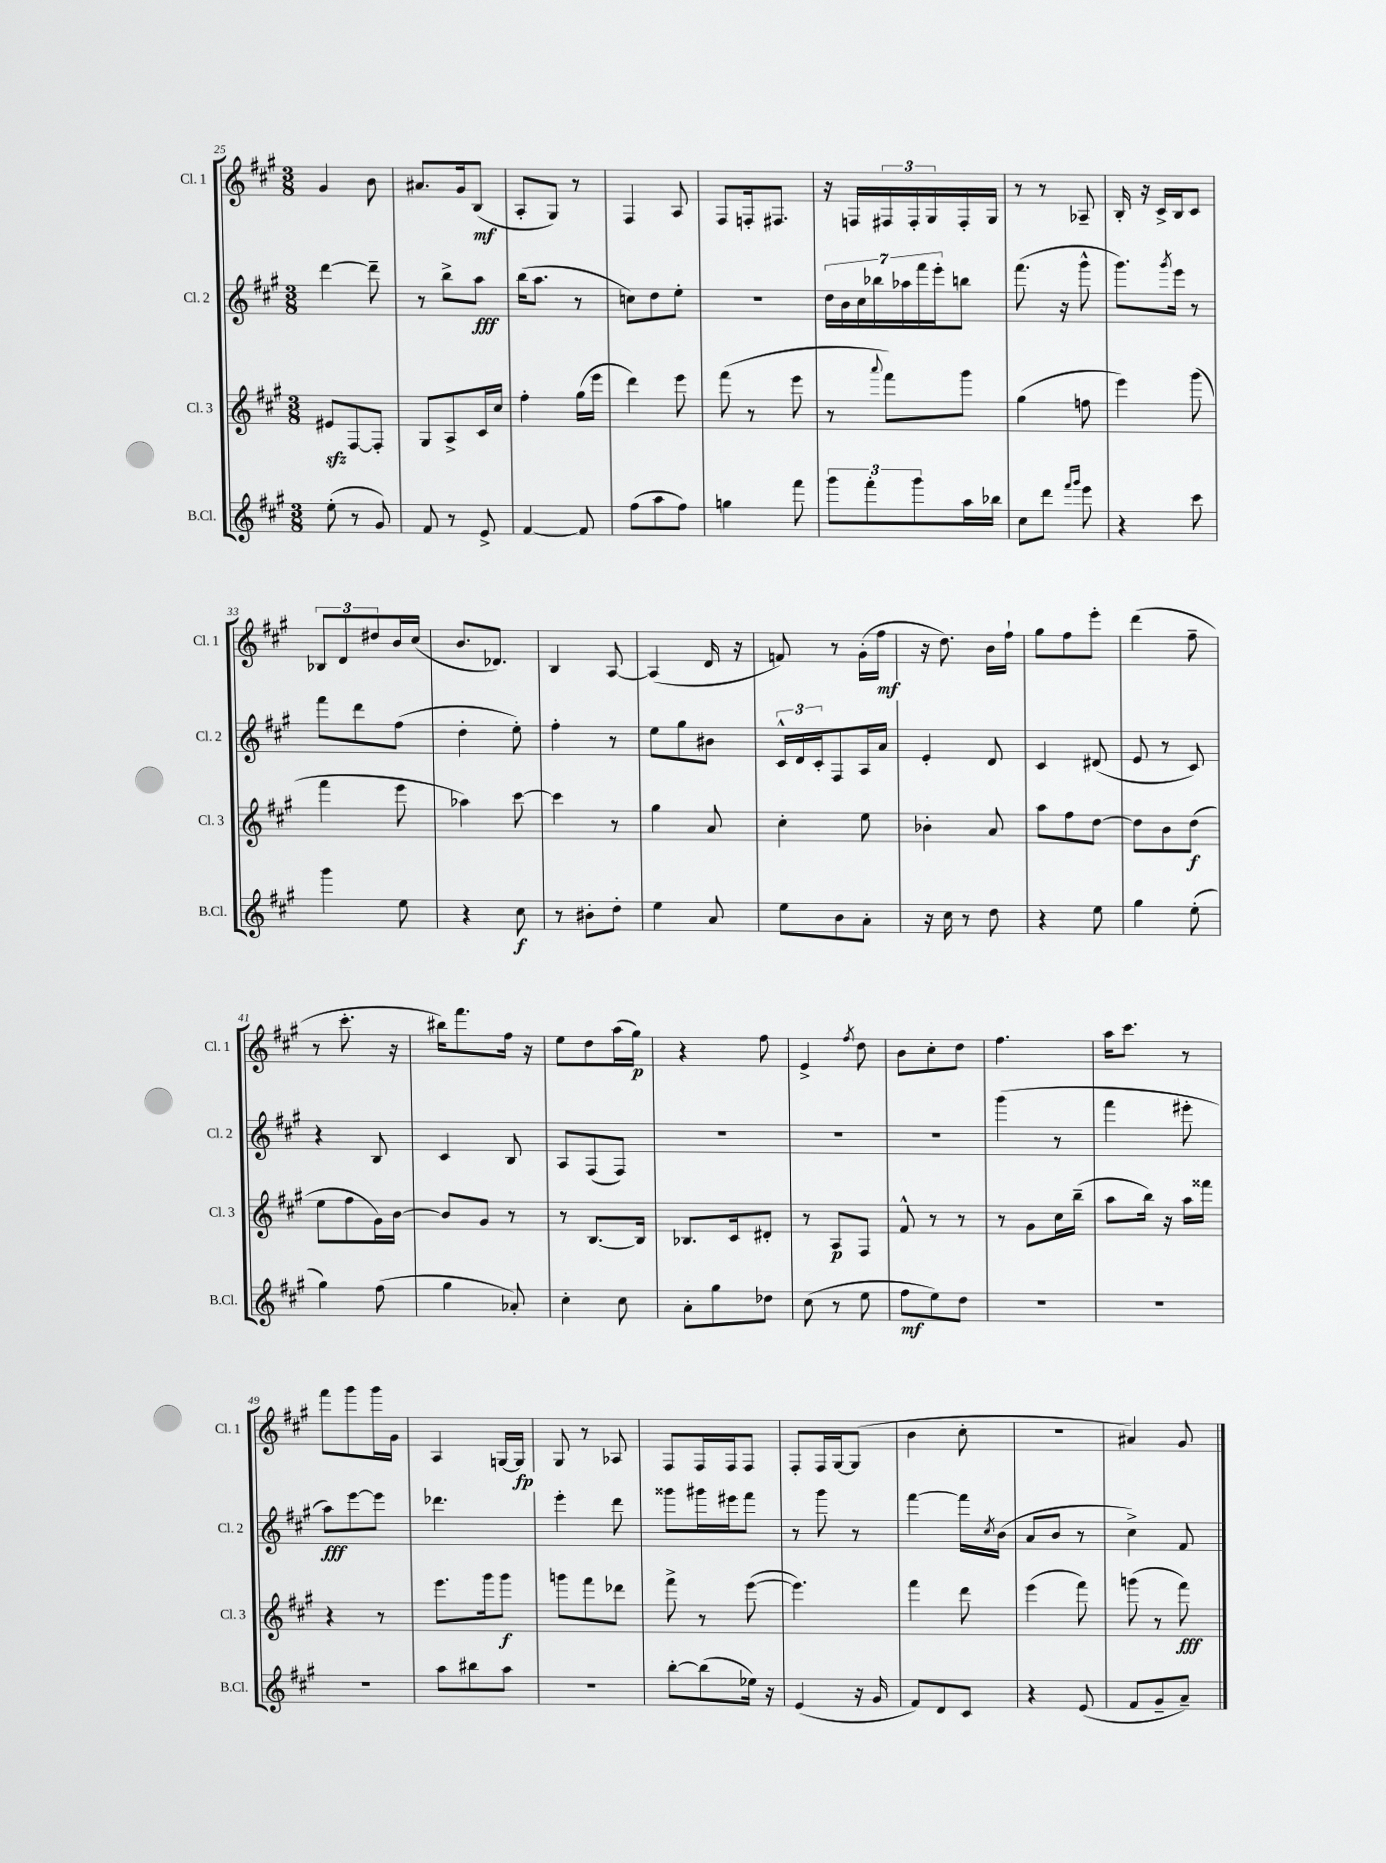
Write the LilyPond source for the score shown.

<<
\new StaffGroup <<
\new Staff = "s0" \with { instrumentName = "Cl. 1" shortInstrumentName = "Cl. 1" } {
    \clef treble \key a \major \numericTimeSignature \time 3/8
    gis'4 b'8 |
    ais'8. gis'16 b8\mf( |
    a8-. gis8) r8 |
    fis4 a8 |
    fis8 f16-. fis8. |
    r16 f16 \tuplet 3/2 { fis16 fis16-. gis16 } fis16-. gis16 |
    r8 r8 aes8-- |
    b16-. r16 cis'16-> b16 cis'8 |
    \tuplet 3/2 { bes8 d'8 dis''8 } b'16 cis''16( |
    b'8. des'8.) |
    b4 a8~ |
    a4( d'16 r16 |
    f'8) r8 gis'16-.( fis''16\mf |
    r16 d''8.) b'16 fis''16-! |
    gis''8 fis''8 e'''8-. |
    d'''4( fis''8-- |
    r8 cis'''8.-. r16 |
    bis''16) fis'''8. fis''16 r16 |
    e''8 d''8 a''16( gis''16\p) |
    r4 fis''8 |
    e'4-> \acciaccatura { fis''8 } d''8 |
    b'8 cis''8-. d''8 |
    fis''4. |
    a''16 cis'''8. r8 |
    fis'''8 gis'''8 gis'''16 gis'16 |
    a4 g16~ g16\fp |
    gis8 r8 aes8 |
    fis8 fis16 fis16 fis8 |
    fis8-. fis16 gis16~ gis8( |
    b'4 cis''8-. |
    R4. |
    ais'4) gis'8 \bar "|." |
}
\new Staff = "s1" \with { instrumentName = "Cl. 2" shortInstrumentName = "Cl. 2" } {
    \clef treble \key a \major \numericTimeSignature \time 3/8
    d'''4~ d'''8-- |
    r8 b''8-> a''8\fff |
    b''16( a''8. r8 |
    c''8) d''8 e''8-. |
    R4. |
    \tuplet 7/4 { d''16 b'16 cis''16 bes''16 aes''16 fis'''16 e'''16-. } b''8 |
    fis'''8.( r16 gis'''8-^ |
    gis'''8.) \acciaccatura { gis'''8 } e'''16 r8 |
    fis'''8 d'''8 fis''8( |
    d''4-. e''8-.) |
    fis''4-. r8 |
    e''8 gis''8 bis'8 |
    \tuplet 3/2 { cis'16-^ d'16 cis'16-. } fis8 a16 a'16 |
    e'4-. d'8 |
    cis'4 dis'8( |
    e'8 r8 cis'8) |
    r4 b8 |
    cis'4 b8 |
    a8 fis8( fis8) |
    R4. |
    R4. |
    R4. |
    gis'''4( r8 |
    fis'''4 eis'''8-. |
    a''8\fff) e'''8~ e'''8 |
    des'''4. |
    e'''4-. d'''8 |
    gisis'''8 gis'''16 eis'''16 fis'''8 |
    r8 gis'''8 r8 |
    fis'''4~ fis'''16 \acciaccatura { cis''8 } b'16( |
    a'8 b'8 r8 |
    cis''4->) fis'8 \bar "|." |
}
\new Staff = "s2" \with { instrumentName = "Cl. 3" shortInstrumentName = "Cl. 3" } {
    \clef treble \key a \major \numericTimeSignature \time 3/8
    eis'8\sfz fis8~ fis8-. |
    gis8 a8-> cis'16 cis''16 |
    fis''4-. gis''16( e'''16 |
    d'''4) e'''8 |
    fis'''8( r8 e'''8 |
    r8 \appoggiatura { a'''8 } fis'''8) gis'''8 |
    gis''4( f''8 |
    e'''4) gis'''8( |
    fis'''4 e'''8 |
    aes''4) cis'''8~ |
    cis'''4 r8 |
    gis''4 a'8 |
    cis''4-. e''8 |
    bes'4-. a'8 |
    a''8 fis''8 d''8~ |
    d''8 b'8 d''8\f( |
    e''8 fis''8 gis'16) b'16~ |
    b'8 gis'8 r8 |
    r8 b8.~ b16 |
    bes8. cis'16 dis'8-. |
    r8 a8\p fis8 |
    fis'8-^ r8 r8 |
    r8 gis'8 cis''16 b''16--( |
    a''8 b''16) r16 a''16 fisis'''16 |
    r4 r8 |
    e'''8. gis'''16 gis'''8\f |
    g'''8 fis'''8 des'''8 |
    fis'''8-> r8 e'''8~( |
    e'''4.) |
    fis'''4 d'''8 |
    e'''4( fis'''8) |
    g'''8( r8 fis'''8\fff) \bar "|." |
}
\new Staff = "s3" \with { instrumentName = "B.Cl." shortInstrumentName = "B.Cl." } {
    \clef treble \key a \major \numericTimeSignature \time 3/8
    e''8-.( r8 gis'8) |
    fis'8 r8 e'8-> |
    fis'4~ fis'8 |
    fis''8( a''8 fis''8) |
    g''4 fis'''8 |
    \tuplet 3/2 { gis'''8 fis'''8-. gis'''8 } a''16 bes''16 |
    cis''8 d'''8 \grace { fis'''16 gis'''16 } e'''8 |
    r4 cis'''8 |
    gis'''4 e''8 |
    r4 cis''8\f |
    r8 bis'8-. d''8-. |
    e''4 a'8 |
    e''8 b'8 a'8-. |
    r16 cis''16 r8 d''8 |
    r4 e''8 |
    gis''4 e''8-.( |
    gis''4) fis''8( |
    gis''4 aes'8-.) |
    cis''4-. cis''8 |
    a'8-. gis''8 des''8 |
    cis''8( r8 e''8 |
    fis''8\mf e''8) d''8 |
    R4. |
    R4. |
    R4. |
    a''8 bis''8 a''8 |
    R4. |
    b''8~-. b''8( ees''16) r16 |
    e'4( r16 gis'16 |
    fis'8) d'8 cis'8 |
    r4 e'8( |
    fis'8 gis'8-- a'8--) \bar "|." |
}
>>
>>
\layout { \context { \Score currentBarNumber = #25 } }
